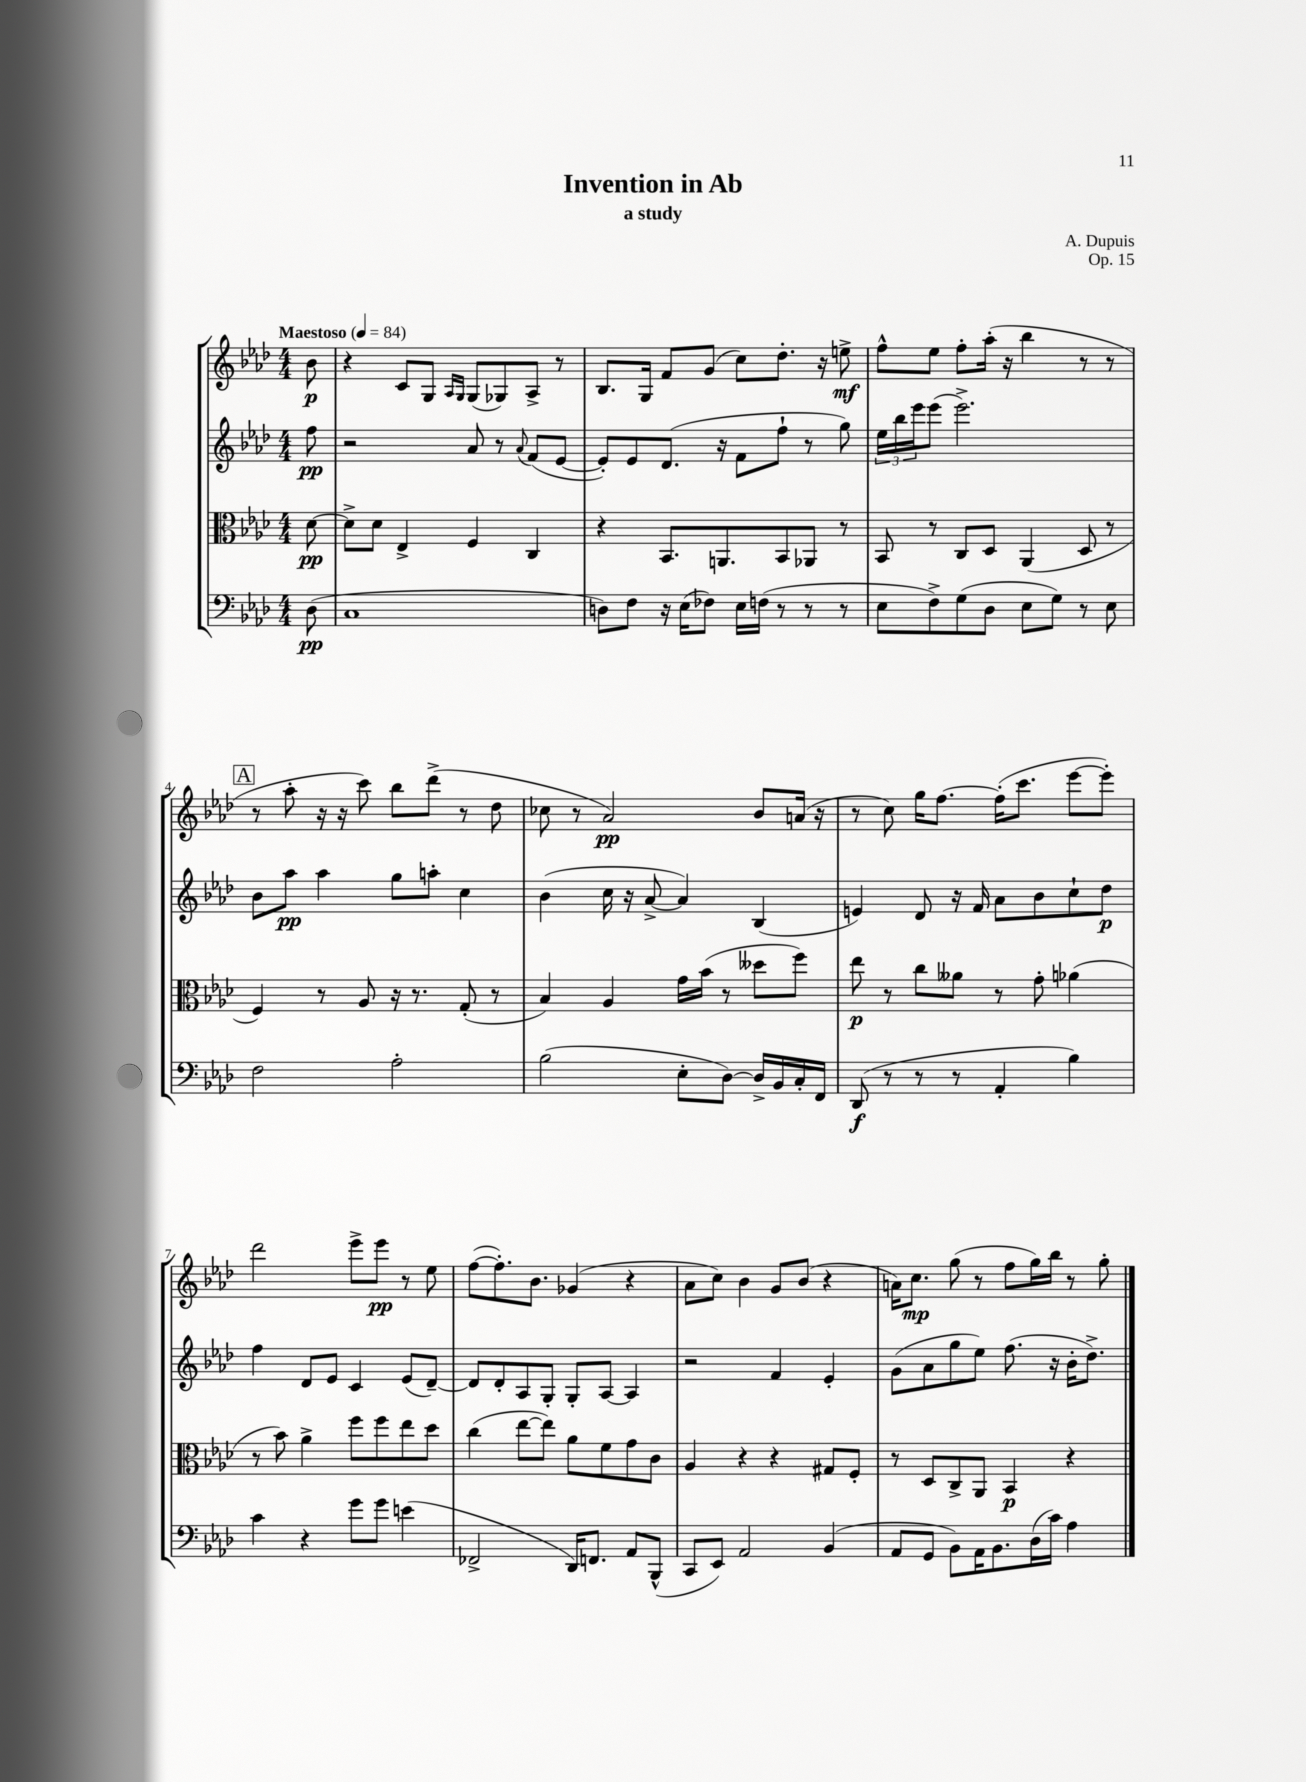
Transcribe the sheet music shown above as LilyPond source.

\header { title = "Invention in Ab" composer = "A. Dupuis" subtitle = "a study" opus = "Op. 15" }
<<
\new StaffGroup <<
\new Staff = "s0" {
    \clef treble \key aes \major \numericTimeSignature \time 4/4 \partial 8 \tempo "Maestoso" 4 = 84
    bes'8\p |
    r4 c'8 g8 \grace { aes16 g16 } g8( ges8) aes8-> r8 |
    bes8. g16 f'8 g'8( c''8) des''8.-. r16 e''8->\mf |
    f''8-^ ees''8 f''8-. aes''16-.( r16 bes''4 r8 r8 |
    \mark \markup { \box "A" } r8 aes''8-. r16 r16 c'''8) bes''8 des'''8->( r8 des''8 |
    ces''8 r8 aes'2\pp) bes'8 a'16( r16 |
    r8 c''8) g''16 f''8.~ f''16-.( c'''8. ees'''8~ ees'''8-.) |
    des'''2 ees'''8-> ees'''8\pp r8 ees''8 |
    f''8~( f''8.-.) bes'8. ges'4( r4 |
    aes'8 c''8) bes'4 g'8 bes'8( r4 |
    a'16) c''8.\mp g''8( r8 f''8 g''16) bes''16 r8 g''8-. \bar "|." |
}
\new Staff = "s1" {
    \clef treble \key aes \major \numericTimeSignature \time 4/4 \partial 8
    f''8\pp |
    r2 aes'8 r8 \appoggiatura { aes'8 } f'8( ees'8~ |
    ees'8-.) ees'8 des'8.( r16 f'8 f''8-! r8 g''8) |
    \tuplet 3/2 { ees''16 bes''16 ees'''16 } ees'''8( ees'''2.->) |
    \mark \markup { \box "A" } bes'8 aes''8\pp aes''4 g''8 a''8-. c''4 |
    bes'4( c''16 r16 aes'8~-> aes'4) bes4( |
    e'4) des'8 r16 f'16 aes'8 bes'8 c''8-! des''8\p |
    f''4 des'8 ees'8 c'4 ees'8( des'8~--) |
    des'8 des'8-. aes8 g8-. g8-. aes8~ aes4 |
    r2 f'4 ees'4-. |
    g'8( aes'8 g''8 ees''8) f''8.( r16 bes'16-. des''8.->) \bar "|." |
}
\new Staff = "s2" {
    \clef alto \key aes \major \numericTimeSignature \time 4/4 \partial 8
    des'8~\pp |
    des'8-> des'8 ees4-> f4 c4 |
    r4 bes,8. a,8. bes,8 aes,8 r8 |
    bes,8 r8 c8 des8 aes,4( des8 r8 |
    \mark \markup { \box "A" } f4) r8 aes8 r16 r8. g8-.( r8 |
    bes4) aes4 g'16 bes'16( r8 deses''8 f''8) |
    ees''8\p r8 c''8 aeses'8 r8 g'8-. aes'4( |
    r8 bes'8) aes'4-> f''8 f''8 ees''8 des''8 |
    c''4( ees''8~ ees''8) aes'8 f'8 g'8 c'8 |
    aes4 r4 r4 gis8 f8-. |
    r8 des8 c8-> aes,8 bes,4\p r4 \bar "|." |
}
\new Staff = "s3" {
    \clef bass \key aes \major \numericTimeSignature \time 4/4 \partial 8
    des8\pp( |
    c1 |
    d8) f8 r16 ees16( fes8) ees16 f16( r8 r8 r8 |
    ees8 f8->) g8( des8 ees8 g8) r8 ees8 |
    \mark \markup { \box "A" } f2 aes2-. |
    bes2( ees8-. des8~) des16-> bes,16 c16-. f,16 |
    des,8\f( r8 r8 r8 aes,4-. bes4) |
    c'4 r4 g'8 g'8 e'4( |
    fes,2-> des,16) f,8. aes,8 bes,,8-^( |
    c,8 ees,8) aes,2 bes,4( |
    aes,8 g,8 bes,8) aes,16 bes,8. des16( c'16) aes4 \bar "|." |
}
>>
>>
